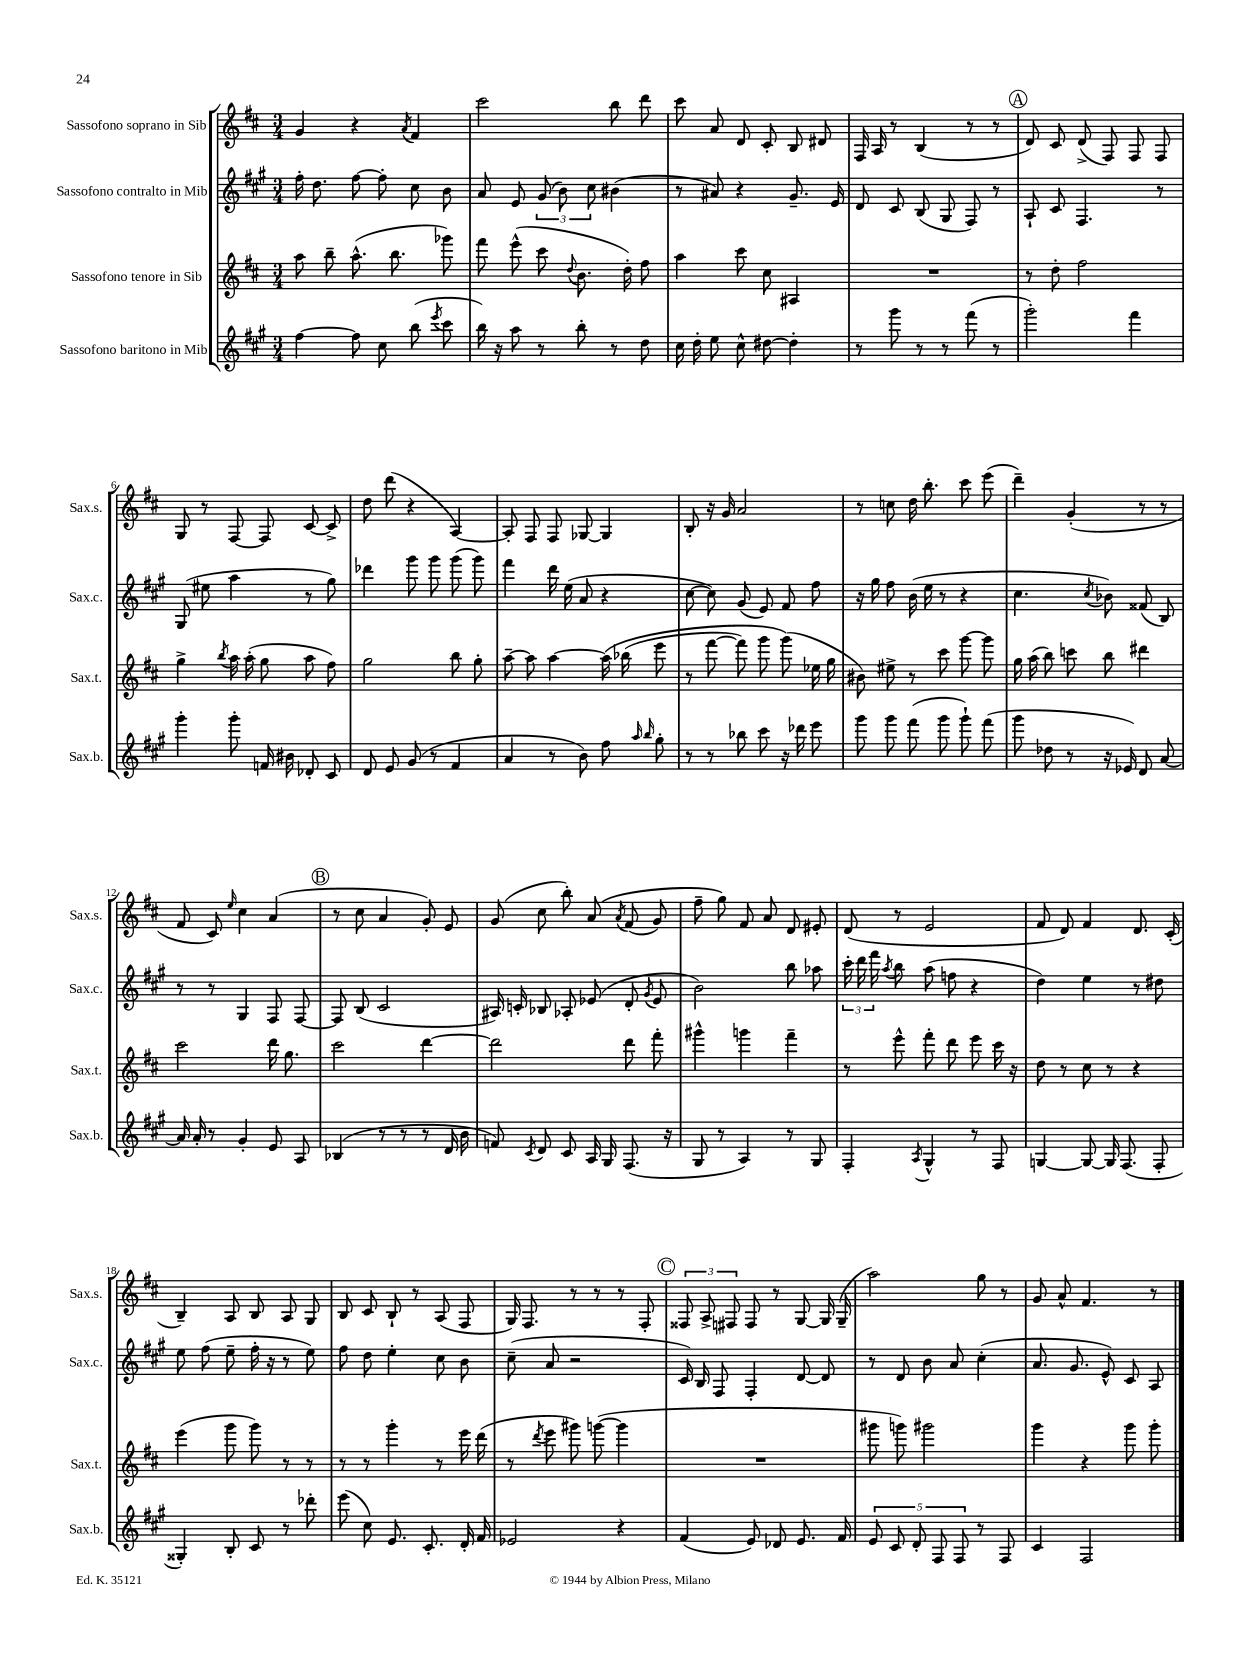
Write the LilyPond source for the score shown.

<<
\new StaffGroup <<
\new Staff = "s0" \with { instrumentName = "Sassofono soprano in Sib" shortInstrumentName = "Sax.s." } {
    \clef treble \key d \major \numericTimeSignature \time 3/4
    \autoBeamOff g'4 r4 \acciaccatura { a'8 } fis'4 |
    cis'''2 b''8 d'''8 |
    cis'''8 a'8 d'8 cis'8-. b8 dis'8 |
    fis16 a16 r8 b4( r8 r8 |
    \mark \markup { \circle "A" } d'8) cis'8 d'8->( fis8) fis8 fis8 |
    g8 r8 fis8~ fis8 cis'8~ cis'8-> |
    d''8 d'''8( r4 a4~) |
    a8-. fis8 fis8 ges8~ ges4 |
    b8-. r16 g'16 a'2 |
    r8 c''8 d''16 b''8.-. cis'''8 e'''8( |
    d'''4--) g'4-.( r8 r8 |
    fis'8 cis'8) \grace { e''16 } cis''4 a'4( |
    \mark \markup { \circle "B" } r8 cis''8 a'4 g'8-.) e'8 |
    g'8( cis''8 b''8-.) a'8\( \acciaccatura { a'8 } fis'8( g'8) |
    fis''8-- g''8\) fis'8 a'8 d'8 eis'8-. |
    d'8( r8 e'2 |
    fis'8 d'8) fis'4 d'8. cis'16-.( |
    b4--) a8 b8 a8 g8 |
    b8 cis'8 b8-! r8 a8( fis8 |
    g16) fis8. r8 r8 r8 fis8-. |
    \mark \markup { \circle "C" } \tuplet 3/2 { fisis8 a8-> fis8 } fis8 r8 g8~ g16 g16--( |
    a''2) g''8 r8 |
    g'8 a'8-^ fis'4. r8 \bar "|." |
}
\new Staff = "s1" \with { instrumentName = "Sassofono contralto in Mib" shortInstrumentName = "Sax.c." } {
    \clef treble \key a \major \numericTimeSignature \time 3/4
    \autoBeamOff fis''16-. d''8. fis''8~ fis''8-. cis''8 b'8 |
    a'8 e'8 \tuplet 3/2 { gis'8( b'8) cis''8 } bis'4( |
    r8 ais'8) r4 gis'8.-- e'16 |
    d'8 cis'8 b8( gis8 fis8) r8 |
    \mark \markup { \circle "A" } a8-! cis'8 fis4. r8 |
    gis8( eis''8 a''4 r8 gis''8) |
    des'''4 gis'''8 gis'''8 gis'''8( gis'''8) |
    fis'''4 d'''16 e''16( a'8 r4 |
    cis''8~ cis''8) gis'8( e'8) fis'8 fis''8 |
    r16 gis''16 fis''8 b'16( e''16 r8 r4 |
    cis''4. \acciaccatura { cis''8 } bes'8) fisis'8( b8) |
    r8 r8 gis4 fis8 fis8~ |
    \mark \markup { \circle "B" } fis8 b8( cis'2 |
    ais16) c'16-. bes8 aes8-. ees'8( d'8-. \acciaccatura { gis'8 } ees'8 |
    b'2) b''8 aes''8 |
    \tuplet 3/2 { cis'''16-. d'''16 fis'''16 } \acciaccatura { a''8 } b''8 a''8( f''8 r4 |
    d''4) e''4 r8 dis''8 |
    e''8 fis''8( e''8-- fis''16-. r16 r8 e''8) |
    fis''8 d''8 e''4-. cis''8 b'8 |
    cis''8--( a'8 r2 |
    \mark \markup { \circle "C" } cis'16) b16 fis8 fis4-. d'8~ d'8 |
    r8 d'8 b'8 a'8 cis''4-.( |
    a'8. gis'8. e'8-^) cis'8 a8 \bar "|." |
}
\new Staff = "s2" \with { instrumentName = "Sassofono tenore in Sib" shortInstrumentName = "Sax.t." } {
    \clef treble \key d \major \numericTimeSignature \time 3/4
    \autoBeamOff a''8 b''8-- a''8.-^( b''8. ges'''8) |
    fis'''8 e'''8-^( cis'''8 \appoggiatura { d''8 } b'8. d''16-.) fis''8 |
    a''4 cis'''8 cis''8 ais4 |
    R2. |
    \mark \markup { \circle "A" } r8 d''8-. fis''2 |
    g''4-> \acciaccatura { b''8 } a''16 a''16-.( g''8 a''8 fis''8) |
    g''2 b''8 g''8-. |
    a''8~-- a''8 a''4~ a''16\( bes''16( e'''8 |
    r8 fis'''8~ fis'''8) g'''8 g'''8(\) ees''16 g''16 |
    bis'8) eis''8-> r8 cis'''8 g'''8~ g'''8 |
    g''16 a''16( b''8) c'''8 b''8 dis'''4 |
    cis'''2 d'''16 g''8. |
    \mark \markup { \circle "B" } cis'''2 d'''4~ |
    d'''2 d'''8 fis'''8-. |
    gis'''4-^ g'''4 fis'''4-- |
    r8 e'''8-^ fis'''8-. d'''8 e'''8 cis'''16 r16 |
    d''8 r8 cis''8 r8 r4 |
    e'''4( g'''8 g'''8) r8 r8 |
    r8 r8 g'''4-. r8 e'''16 d'''16( |
    r8 \acciaccatura { d'''8 } e'''8 gis'''8) g'''8~( g'''4 |
    \mark \markup { \circle "C" } R2. |
    gis'''8 g'''8) gis'''2 |
    g'''4 r4 g'''8 g'''8-. \bar "|." |
}
\new Staff = "s3" \with { instrumentName = "Sassofono baritono in Mib" shortInstrumentName = "Sax.b." } {
    \clef treble \key a \major \numericTimeSignature \time 3/4
    \autoBeamOff fis''4~ fis''8 cis''8 b''8( \acciaccatura { e'''8 } cis'''8 |
    b''16) r16 a''8 r8 b''8-. r8 d''8 |
    cis''16 d''16-. e''8 cis''8-^ dis''8~ dis''4-. |
    r8 gis'''8 r8 r8 fis'''8( r8 |
    \mark \markup { \circle "A" } gis'''2-.) fis'''4 |
    gis'''4-. gis'''8-. f'16 bis'16 des'8-. cis'8 |
    d'8 e'8 gis'8( r8 fis'4 |
    a'4 r8 b'8) fis''8 \grace { a''16 b''16 } gis''8-. |
    r8 r8 bes''8 cis'''8 r16 des'''16 e'''8 |
    gis'''8 gis'''8 fis'''8( gis'''8 gis'''8-!) fis'''8( |
    gis'''8 des''8 r8 r16 ees'16) d'8 a'8~ |
    a'16 a'16-. r8 gis'4-. e'8 a8 |
    \mark \markup { \circle "B" } bes4( r8 r8 r8 d'16 b'16 |
    f'8) \acciaccatura { cis'8 } d'8 cis'8 a16 gis16 fis8.( r16 |
    gis8 r8 a4) r8 gis8 |
    fis4-. \acciaccatura { a8 } gis4-^ r8 fis8 |
    g4~ g8~ g16 fis8.( fis8-. |
    gisis4-.) b8-. cis'8 r8 des'''8-. |
    e'''8( cis''8) e'8. cis'8.-. d'16-. fis'16 |
    ees'2 r4 |
    \mark \markup { \circle "C" } fis'4( e'8) des'8 e'8. fis'16 |
    \tuplet 5/4 { e'8 cis'8 d'8-. fis8 fis8 } r8 fis8 |
    cis'4 fis2 \bar "|." |
}
>>
>>
